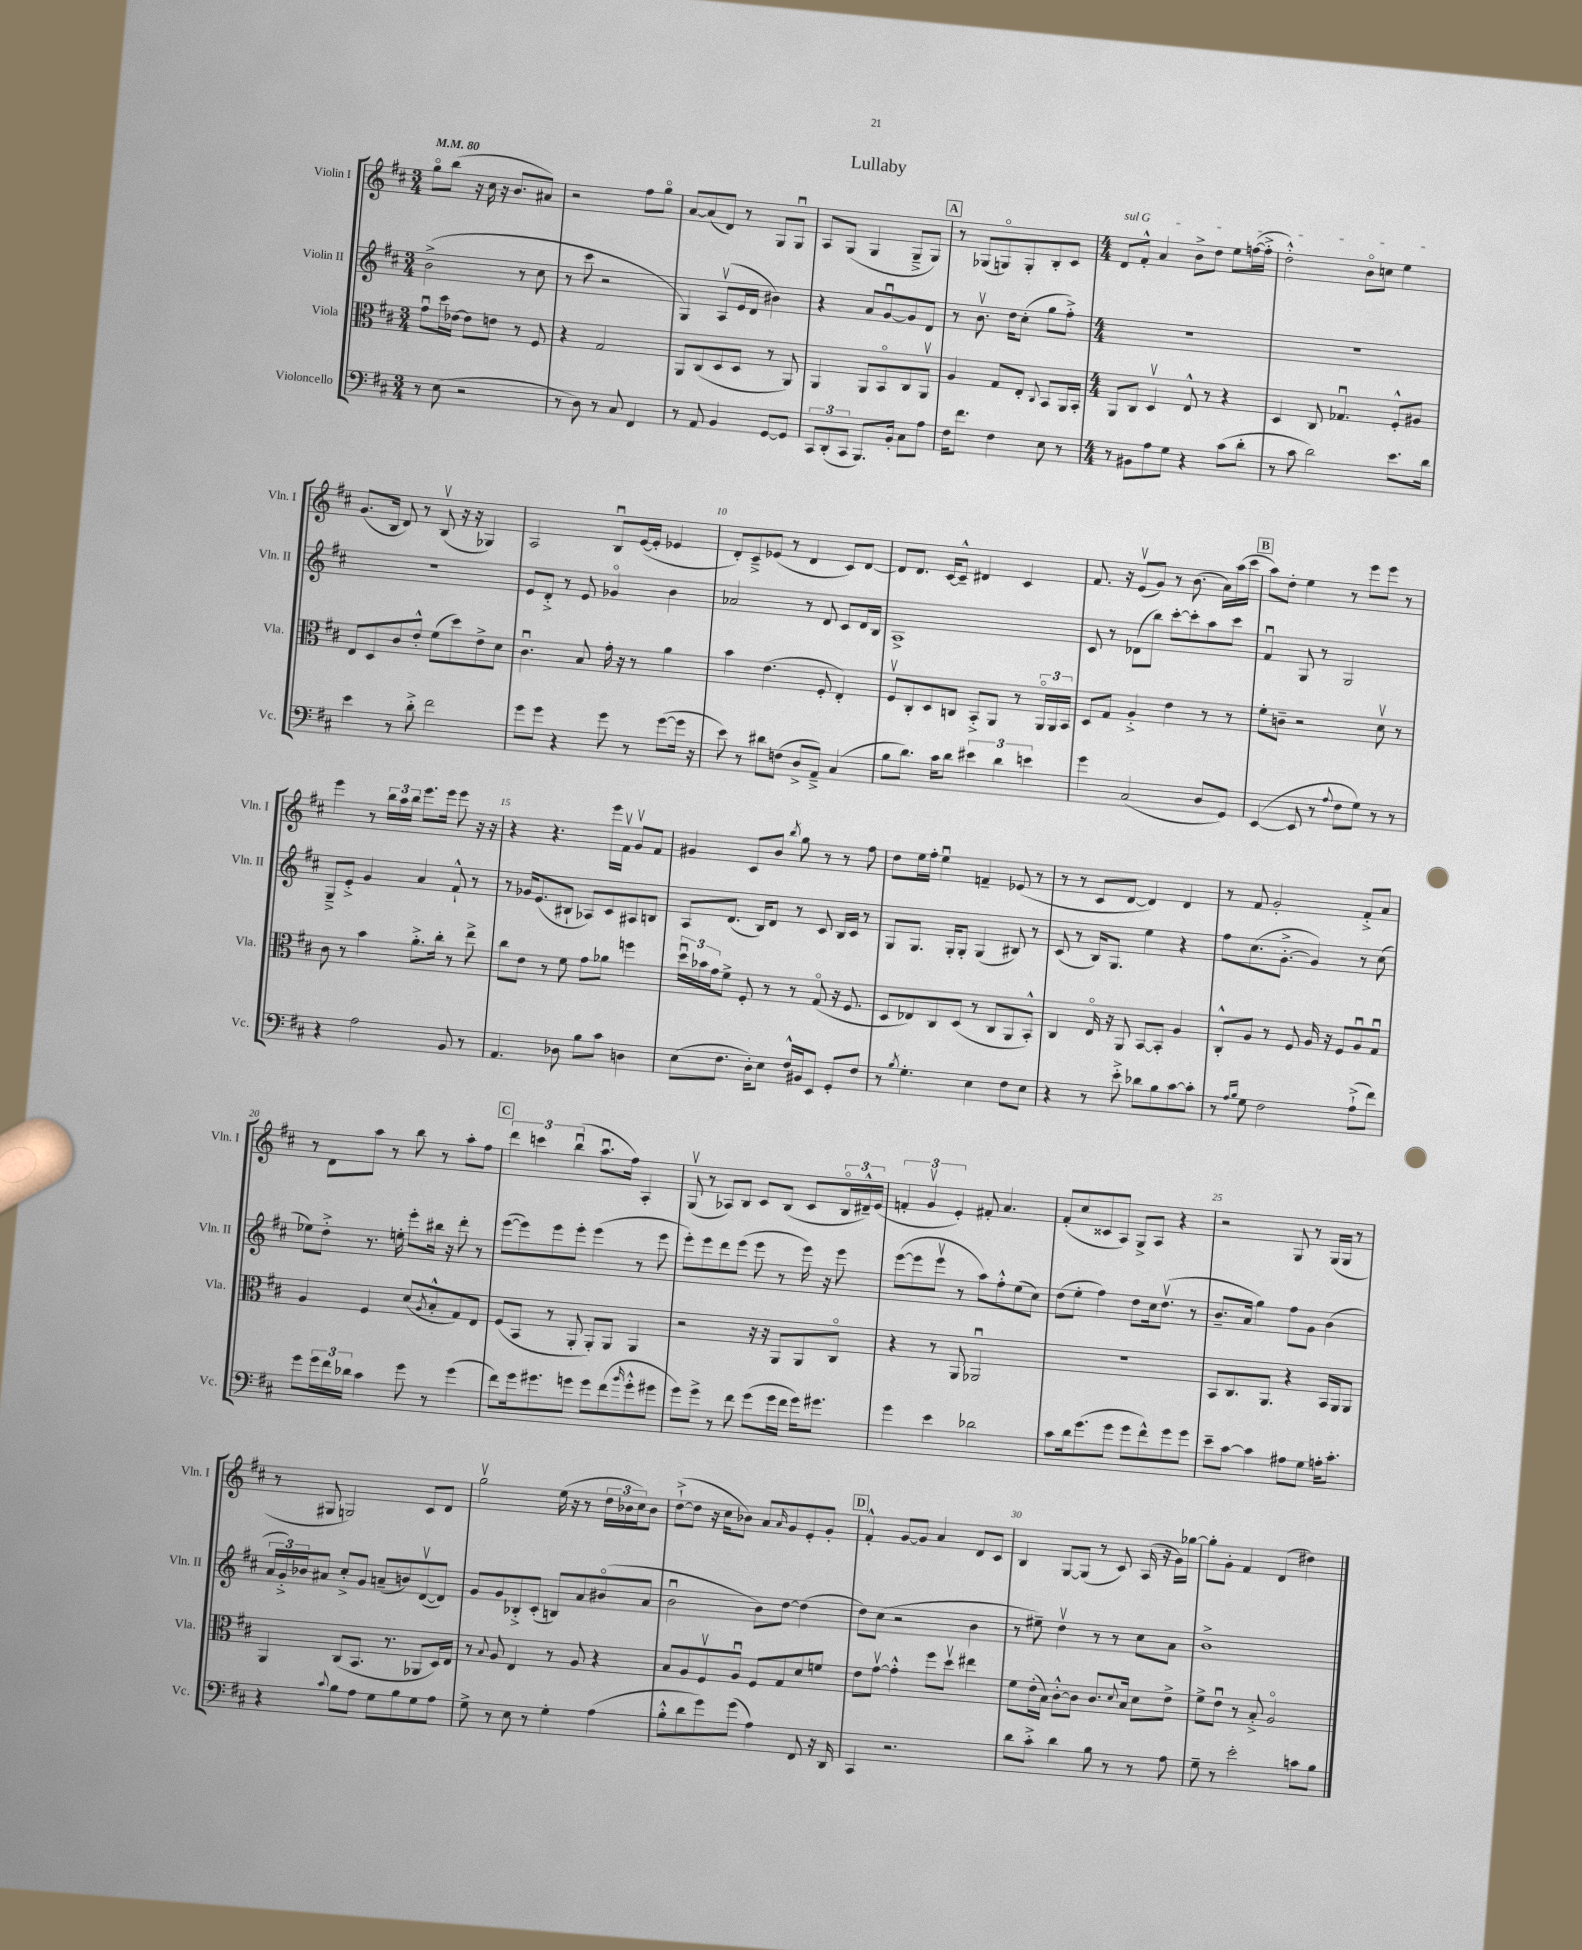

**kern	**kern	**kern	**kern
*staff4	*staff3	*staff2	*staff1
*clefF4	*clefC3	*clefG2	*clefG2
*k[f#c#]	*k[f#c#]	*k[f#c#]	*k[f#c#]
*M3/4	*M3/4	*M3/4	*M3/4
*MM80	*MM80	*MM80	*MM80
8r	8gu	(2b^	8ggo
(8E	16dd	.	(8bb
.	[16e-	.	.
2r	8e-]	.	16r
.	.	.	16cc#
.	8e	.	16r
.	.	.	8.b
.	8r	8r	.
.	8F#	8cc#	8a#)
=	=	=	=
8r	4r	8r	2r
8D)	.	8ccc#	.
8r	2G	2r	.
8C#	.	.	.
4FF#	.	.	8ff#
.	.	.	8ggo
=	=	=	=
8r	8AA	4G)	[8a
8AA	(8C#	.	(8a]
4BB	8D	(8Av	8d)
.	8D	16e	8r
.	.	16d	.
[8GG	8r	4b#)	8G
8GG]	8AA)	.	8Gu
=	=	=	=
12CC#	4AA	4r	8A
(12DD'	.	.	.
.	.	.	(8G
12CC#	.	.	.
8.BBB)	8AA	8a	4G
.	8BBo	[8gu	.
16BB'	.	.	.
8C#	8C#	8g]	8G~^
8A	8AAv	8d	8G)
=	=	=	=
16F#	4A	8r	8r
8.f#	.	.	.
.	.	8.bv	(8G-
4F#	8G	.	8Go)
.	.	16dd	.
.	8E'	(8cc#'	8G'
.	8qqC#	.	.
8E	8BB	8gg	8B'
8r	16AA	8ff#'^)	8c#
.	16BB'	.	.
=	=	=	=
*M4/4	*M4/4	*M4/4	*M4/4
8r	8AA	1r	8d
8BB#	8C#	.	8f#'^^
8A	4Dv	.	4a
8G	.	.	.
4r	8E^^	.	8b^
.	8r	.	8dd
(8c#	4r	.	8ee
8d'	.	.	([16ff
.	.	.	16ff'^]
=	=	=	=
8r	4D	1r	2dd'^^)
8c#	.	.	.
2d)	8C#	.	.
.	4.G-u	.	.
.	.	.	8bo
.	.	.	8cc
8.e	8F#'^^	.	4ee
.	8A#	.	.
16d	.	.	.
=	=	=	=
4e	8E	1r	(8.g
.	8D	.	.
.	.	.	16B
8r	8c#	.	8d)
8d'^	8e'^^	.	8r
2f#	(8f#	.	(8Bv
.	8dd)	.	16r
.	.	.	16r
.	8e^	.	4G-)
.	8d	.	.
=	=	=	=
8g	4.c#u	8e	2A
8g	.	8d'^	.
4r	.	8r	.
.	8B	8e	.
8g	16g'	4g-o	8Bu
.	16r	.	.
8r	8r	.	([16e
.	.	.	16e']
([8g	4a	4b	4e-
16g]	.	.	.
16r	.	.	.
=	=	=	=
8e)	4b	2a-	8d')
8r	.	.	8c#~^
8d#	(4.e	.	(8e-
(8F	.	.	8r
8D^	.	8r	4d
8AA~^)	8F#'	8d	.
(4C#	4E')	8c#	8c#)
.	.	16d	[8d
.	.	16B	.
=	=	=	=
8B	8F#v	1A^	8d]
8.d)	8C#'	.	8.d
.	8D	.	.
16c#	.	.	[16c#
8d	8C	.	8c#~^^]
6e#	8BB'^	.	4d#
.	8AA	.	.
6d	.	.	.
.	8r	.	4c#
6e	.	.	.
.	24AAo	.	.
.	24AA	.	.
.	24BB	.	.
=	=	=	=
4g	8D	8c#	8.f#
.	8G	8r	.
.	.	.	16r
(2C#	4A'^	(8d-	(8ev
.	.	8bb)	8g)
.	4e	[8ccc#'	8r
.	.	8ccc#']	(8.b
8D	8r	8aa	.
.	.	.	16a)
8GG)	8r	8ccc#	(16aa
.	.	.	16ccc#
=	=	=	=
([4EE	8f#'	4f#u	8aa)
.	8c~	.	8dd'
8EE]	2r	8G	4ee
8r	.	8r	.
8qqA	.	.	.
8F#	.	2G	8r
8G)	.	.	8eee
8r	8dv	.	8eee
8r	8r	.	8r
=	=	=	=
4r	8c#	8G~^	4eee
.	8r	8e'^	.
2A	4b	4g	8r
.	.	.	24bb
.	.	.	24aa
.	.	.	24bb
.	8.a'^	4a	8.eee
.	16cc#'	.	16eee
8BB	8r	8f#`^^	8eee
8r	8ee^	8r	16r
.	.	.	16r
=	=	=	=
4.AA	8cc#	8r	4r
.	8e	16g-	.
.	.	(8.e	.
.	8r	.	4.r
8D-	8f#	8B#`	.
8B	8g	8A-)	.
8c#	8a-	8c#	16eee
.	.	.	16f#v
4D	4ff	8A#	8gv
.	.	8B	8f#
=	=	=	=
(8E	24ddu	8A	4g#
.	24b-	.	.
.	24g	.	.
8.F#	8f#^	(8.d	.
.	8F#'	.	8c#
16D')	.	16B)	.
8E	8r	8d	8b
.	.	.	8qbb
16F#^^	8r	8r	8gg
16BB#	.	.	.
8EE	(8Go	8c#	8r
8GG'	16r	16B	8r
.	8.F#	16c#	.
8F#	.	8r	8ff#
=	=	=	=
8r	8D	8G	8dd
8qB	.	.	.
4.G'	8E-)	8.G	16ee
.	.	.	16ff#'
.	8C#	.	4eeu
.	.	16G'	.
.	(8D	8G'	.
4E	8r	(4G	4f~
.	8C#	.	.
8F#	8AA	8B#)	(8e-
8E	8BB'^^)	8r	8r
=	=	=	=
4r	4C#	(8c#	8r
.	.	8r	8r
8r	16Eo	16B)	8c#
.	16r	8.G	.
8e'^	8AA	.	[8d
8d-	[8BB	4ee	4d])
8B	8BB']	.	.
[8c#	4A	4r	4d
8c#']	.	.	.
=	=	=	=
8r	8C#'^^	8ff#	8r
16qqA	.	.	.
16qqB	.	.	.
8G	8A	(8.cc#	8f#
2F#	8r	.	2g'
.	.	[8.g'^	.
.	8F#	.	.
.	16A	4g])	.
.	16r	.	.
.	8F#	.	.
(8A`^	8Au	8r	8f#'^
8f#)	8Gu	(8cc#	8a
=	=	=	=
8g	4A	8ee-)	8r
24g	.	8dd'^	8d
24f#	.	.	.
24d-	.	.	.
4c#	4F#	8.r	8aa
.	.	.	8r
.	.	16ee'	.
8g	(8d	8eee'	8bb
.	8qA	.	.
8r	8B'^^	16bb#	8r
.	.	16r	.
(4g	8G)	8ddd'	8aa'
.	8E	8r	8ff#
=	=	=	=
8f#)	(8F#	([8eee	6ddd
16g	8BB	8eee])	.
.	.	.	6ccc
8.g#	.	.	.
.	8r	8eee	.
.	.	.	(6bbu
8g	8AA'	8eee'	.
8g	8AA')	(4eee	8.aau
(8f#	8AA	.	.
.	.	.	16ff#)
16qqb	.	.	.
8g'^^	4AA	8r	4A'
8g#	.	8eee	.
=	=	=	=
8g)	2r	8eee')	(8Gv
8g^	.	8eee	8r
8r	.	8ddd	8A-)
8f#	.	(8eee	8B
(8g	16r	8eee	8c#
.	16r	.	.
16g	8AA	8r	(8B
16f#	.	.	.
16g)	8AA	16eee)	8c#
8.g#	.	16r	.
.	8C#o	8eee	24Bo
.	.	.	24d#~^^)
.	.	.	(24e
=	=	=	=
4g	4r	([8eee	6f'
.	.	8eee]	.
.	.	.	6gv
4e	8r	8eeev	.
.	.	.	6e')
.	8AA	8r	.
2d-	2AA-u	8aa)	8f#'
.	.	8ff#'^^	4.a
.	.	(8ee	.
.	.	8cc#)	.
=	=	=	=
8c#	1r	(8dd	(8f#'
16d	.	8ee'	8cc#
(8.g	.	.	.
.	.	4ff#)	8c##
8g	.	.	8A)
8g	.	8dd	8G^
8f#^^)	.	16cc#	8A
.	.	(8.ddv	.
8g	.	.	4r
8g	.	8r	.
=	=	=	=
8e~	8BB	8.b~	2r
[8c#	8.C#	.	.
.	.	16a	.
4c#]	.	4gg)	.
.	8.AA	.	.
8A#	4r	8ff#	8G
8G	.	8g	8r
16A'	16BB	(4b	(16G
8.c#'	16AA	.	16G
.	8AA	.	8r
=	=	=	=
4r	4AA	24a	8r
.	.	24g'^)	.
.	.	24b-	.
.	.	8a#	8G#
8qqc#	.	.	.
8B	(8C#	8cc#'^	2G)
8A	8.BB	8g	.
8G	.	(8a~	.
.	8.r	.	.
8B	.	8b)	.
8G	8AA-	([8dv	8c#
8A	16D)	8d])	8d
.	16E	.	.
=	=	=	=
8G^	8r	8g	2ggv
.	8qqB	.	.
8r	8A	8g	.
8E	4E	8B-'^	.
8r	.	(8c#'	.
4G'	8r	8B)	(16ee
.	.	.	16r
.	8A	8a	8r
(4A	4r	(8b#o	24dd
.	.	.	24b-
.	.	.	24cc#)
.	.	8a	8b-
=	=	=	=
8B'^^	8B	2bu	([8dd`^
8d	8A	.	8dd]
8g)	8F#v	.	16r
.	.	.	16cc#
(8g	8Au	.	8b-)
4A)	8F#	8b)	8a
.	.	.	16qqa
.	8G	[8dd	8g
8FF#	8d	(4dd]	8e'
16r	8f	.	8g'
16DD	.	.	.
=	=	=	=
4CC#	8e	8dd)	4f#'^^
.	[8gv	(8cc#	.
2.r	4g'^^]	2r	[8g
.	.	.	8g]
.	8ff#	.	4a
.	8ddv	.	.
.	4ee#	4b	8d
.	.	.	8c#
=	=	=	=
8d	8f#	8r	4B
8c#'^	(16e'	8ee#~)	.
.	16B)	.	.
4d	[8c#'^^	4ddv	[8G
.	8c#]	.	(8G]
8B	8.c#	8r	8r
8r	.	8r	8c#)
.	8qqd	.	.
.	16B	.	.
8r	8d	8cc#	(16A
.	.	.	16r
8A	8e^	8a	16g)
.	.	.	[16gg-
=	=	=	=
8G~	8f#^	1b^	8gg-']
8r	8eu	.	8g'
2e'	8r	.	4f#
.	8B'^	.	.
.	2Ao	.	(4d
8c	.	.	4dd#)
8B	.	.	.
==	==	==	==
*-	*-	*-	*-
